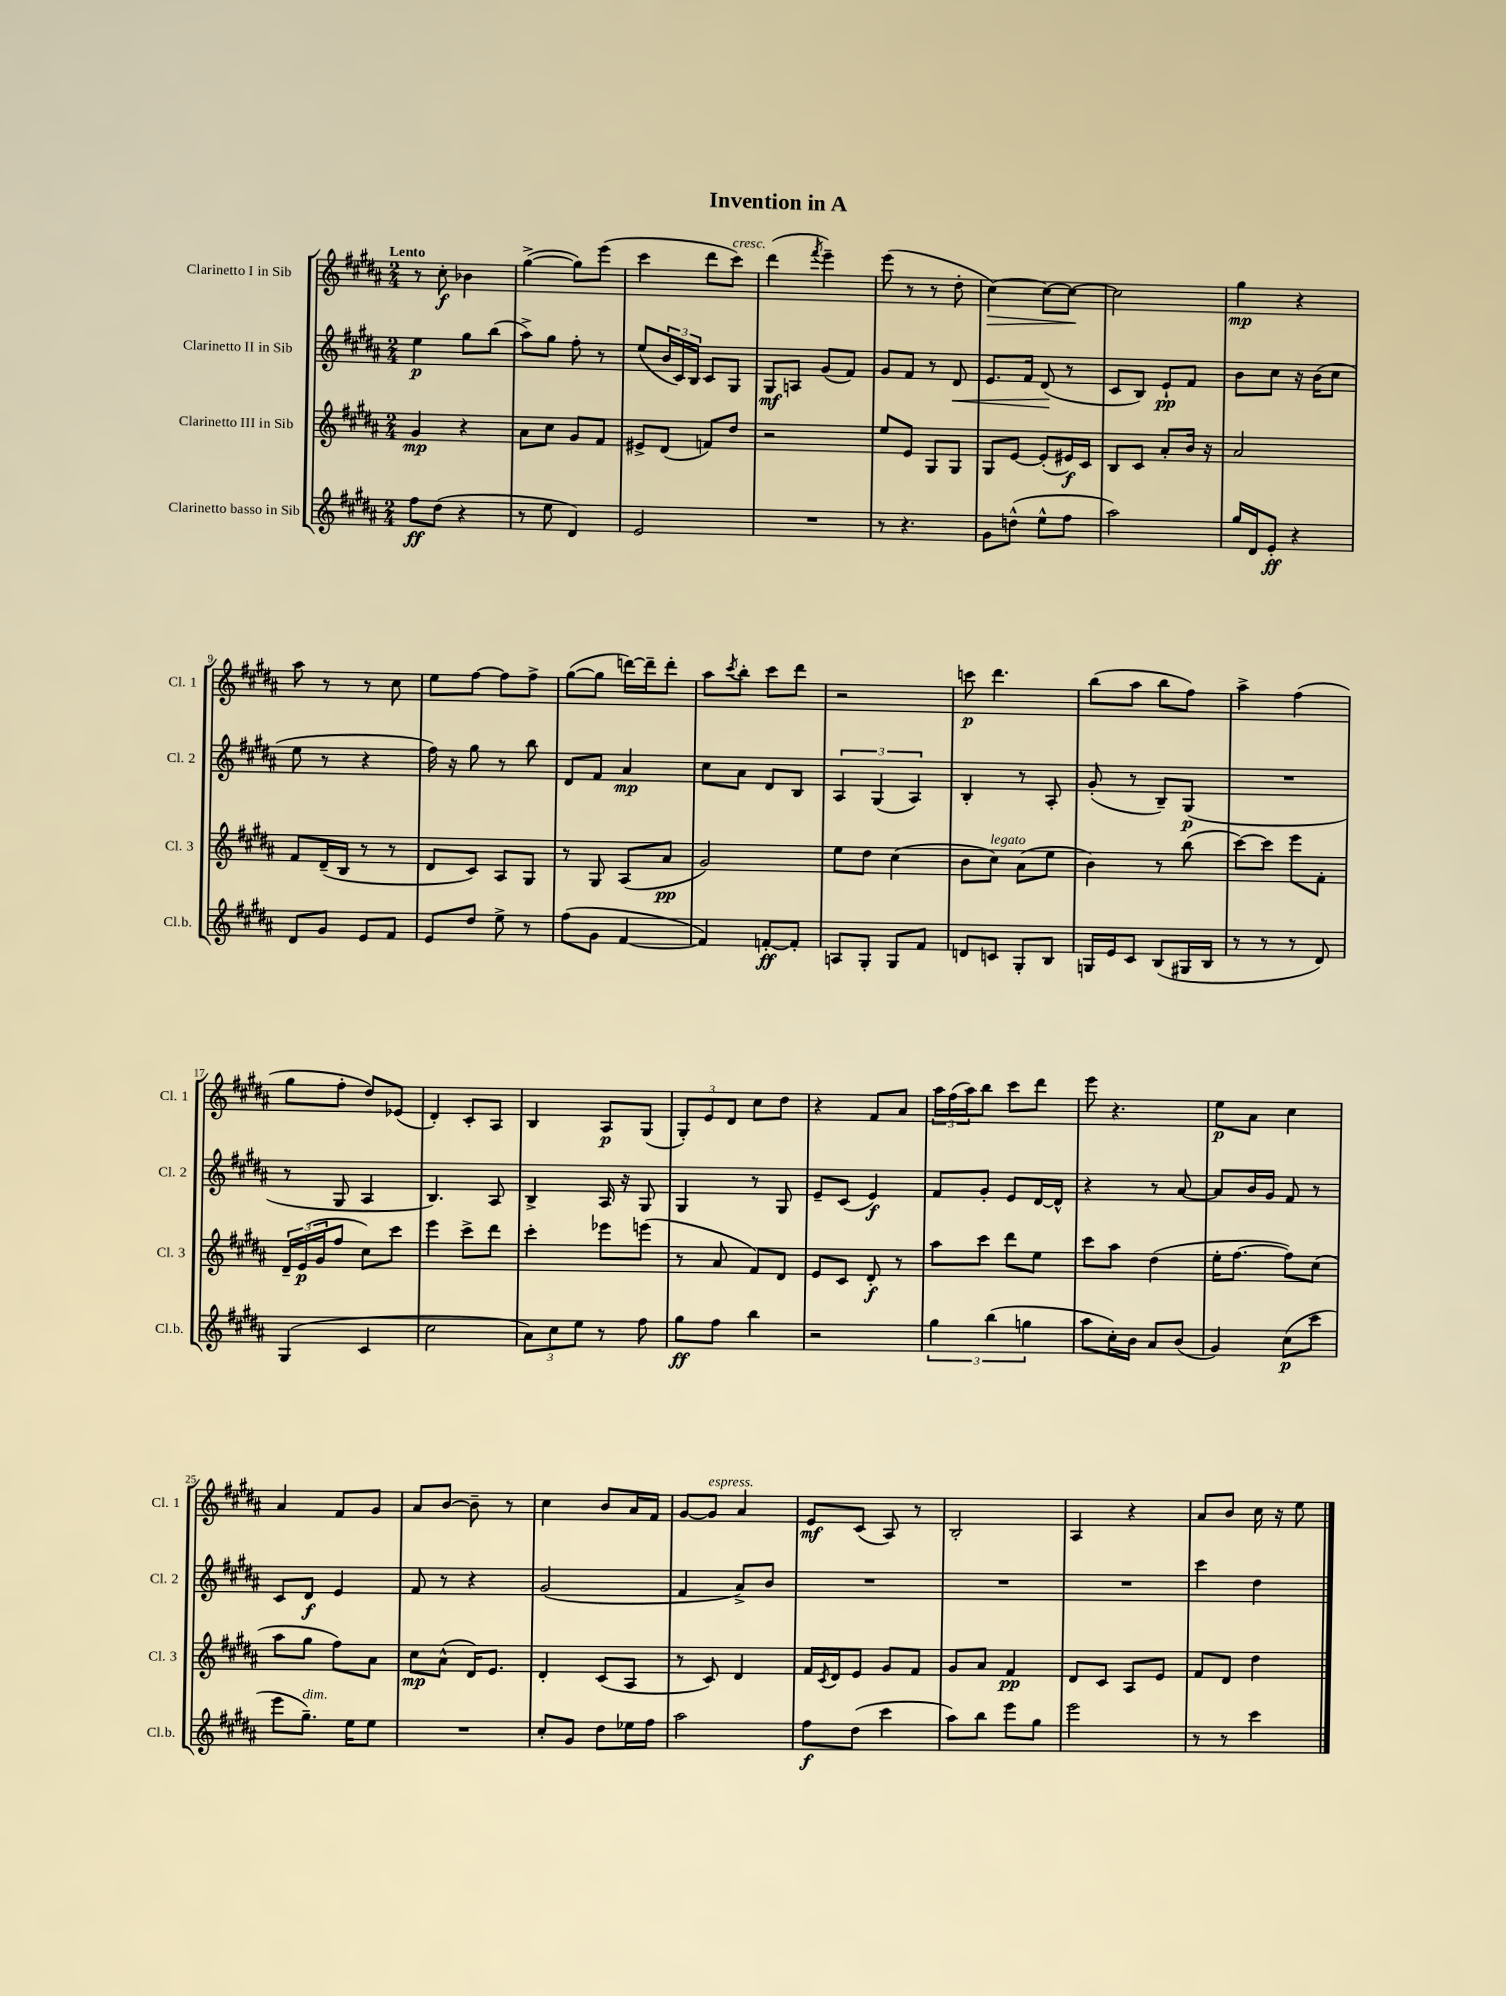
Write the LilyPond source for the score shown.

\header { title = "Invention in A" }
<<
\new StaffGroup <<
\new Staff = "s0" \with { instrumentName = "Clarinetto I in Sib" shortInstrumentName = "Cl. 1" } {
    \clef treble \key b \major \numericTimeSignature \time 2/4 \tempo "Lento"
    r8 cis''8-.\f bes'4 |
    gis''4~->( gis''8) e'''8( |
    cis'''4 dis'''8 cis'''8^\markup { \italic "cresc." }) |
    dis'''4( \acciaccatura { fis'''8 } e'''4--) |
    e'''8( r8 r8 dis''8-. |
    cis''4~\>) cis''8~ cis''8~\! |
    cis''2 |
    gis''4\mp r4 |
    ais''8 r8 r8 cis''8 |
    e''8 fis''8~ fis''8 fis''8-> |
    gis''8~( gis''8 d'''16~) d'''16-- d'''8-. |
    ais''8 \acciaccatura { cis'''8 } b''8-. cis'''8 dis'''8 |
    r2 |
    c'''8\p dis'''4. |
    b''8( ais''8 b''8 fis''8) |
    ais''4-> fis''4( |
    gis''8 fis''8-. dis''8) ees'8( |
    dis'4-.) cis'8-. ais8 |
    b4 ais8\p gis8( |
    \tuplet 3/2 { gis8-.) e'8 dis'8 } cis''8 dis''8 |
    r4 fis'8 ais'8 |
    \tuplet 3/2 { ais''16 fis''16( ais''16) } b''8 cis'''8 dis'''8 |
    e'''8 r4. |
    e''8\p ais'8 cis''4 |
    ais'4 fis'8 gis'8 |
    ais'8 b'8~ b'8-- r8 |
    cis''4 b'8 ais'16 fis'16 |
    gis'8~ gis'8^\markup { \italic "espress." } ais'4 |
    e'8\mf cis'8( ais8) r8 |
    b2-. |
    ais4 r4 |
    ais'8 b'8 cis''16 r16 e''8 \bar "|." |
}
\new Staff = "s1" \with { instrumentName = "Clarinetto II in Sib" shortInstrumentName = "Cl. 2" } {
    \clef treble \key b \major \numericTimeSignature \time 2/4
    e''4\p gis''8 b''8( |
    ais''8->) gis''8 fis''8-. r8 |
    e''8( \tuplet 3/2 { b'16 cis'16) b16 } cis'8 gis8 |
    gis8\mf a8 gis'8( fis'8) |
    gis'8 fis'8 r8 dis'8\< |
    e'8. fis'16 dis'8\!( r8 |
    cis'8 b8) e'8-!\pp fis'8 |
    b'8 cis''8 r16 b'16( cis''8 |
    e''8 r8 r4 |
    fis''16) r16 gis''8 r8 b''8 |
    dis'8 fis'8 ais'4\mp |
    cis''8 ais'8 dis'8 b8 |
    \tuplet 3/2 { ais4 gis4( ais4) } |
    b4-. r8 ais8-. |
    gis'8-.( r8 b8--) gis8\p( |
    R2 |
    r8 gis8 ais4 |
    b4.) ais8 |
    b4-> ais16 r16 gis8 |
    gis4 r8 gis8 |
    e'8-- cis'8( e'4\f) |
    fis'8 gis'8-. e'8 dis'16~ dis'16-^ |
    r4 r8 ais'8~ |
    ais'8 b'16 gis'16 fis'8 r8 |
    cis'8 dis'8\f e'4 |
    fis'8 r8 r4 |
    gis'2( |
    fis'4 ais'8->) b'8 |
    R2 |
    R2 |
    R2 |
    cis'''4 dis''4 \bar "|." |
}
\new Staff = "s2" \with { instrumentName = "Clarinetto III in Sib" shortInstrumentName = "Cl. 3" } {
    \clef treble \key b \major \numericTimeSignature \time 2/4
    gis'4\mp r4 |
    ais'8 cis''8 gis'8 fis'8 |
    eis'8-> dis'8( f'8) dis''8 |
    r2 |
    e''8 e'8 gis8 gis8 |
    gis8 e'8~ e'8-.( eis'16\f) cis'16 |
    b8 cis'8 ais'8-. b'16 r16 |
    ais'2 |
    fis'8 dis'16--( b16 r8 r8 |
    dis'8 cis'8) ais8 gis8 |
    r8 gis8 ais8( ais'8\pp |
    gis'2) |
    e''8 dis''8 cis''4( |
    b'8 cis''8^\markup { \italic "legato" }) ais'8( e''8 |
    b'4) r8 b''8( |
    cis'''8~) cis'''8 e'''8 fis'8-. |
    \tuplet 3/2 { dis'16-- e'16\p( gis'16 } fis''8 cis''8) cis'''8 |
    e'''4 cis'''8-> dis'''8 |
    cis'''4-. ees'''8 e'''8( |
    r8 ais'8 fis'8) dis'8 |
    e'8 cis'8 dis'8-.\f r8 |
    ais''8 cis'''8 dis'''8 e''8 |
    cis'''8 ais''8 dis''4( |
    e''16-. fis''8.~ fis''8) cis''8( |
    ais''8 gis''8 fis''8) ais'8 |
    cis''8\mp ais'8-^( dis'16) e'8. |
    dis'4-. cis'8( ais8 |
    r8 cis'8) dis'4 |
    fis'16 \acciaccatura { cis'8 } dis'16 e'8 gis'8 fis'8 |
    gis'8 ais'8 fis'4\pp |
    dis'8 cis'8 ais8 e'8 |
    fis'8 dis'8 dis''4 \bar "|." |
}
\new Staff = "s3" \with { instrumentName = "Clarinetto basso in Sib" shortInstrumentName = "Cl.b." } {
    \clef treble \key b \major \numericTimeSignature \time 2/4
    fis''8\ff dis''8( r4 |
    r8 e''8 dis'4) |
    e'2 |
    R2 |
    r8 r4. |
    gis'8 d''8-^( e''8-^ fis''8 |
    ais''2) |
    gis''16 dis'16 e'8-.\ff r4 |
    dis'8 gis'8 e'8 fis'8 |
    e'8 dis''8 e''8-> r8 |
    fis''8( gis'8 fis'4~ |
    fis'4) f'8~-.\ff f'8-. |
    a8 gis8-. gis8 fis'8 |
    d'8 c'8 gis8-. b8 |
    g16 e'16 cis'8 b8( gis16 b16 |
    r8 r8 r8 dis'8) |
    gis4( cis'4 |
    cis''2 |
    \tuplet 3/2 { ais'8) cis''8 e''8 } r8 fis''8 |
    gis''8\ff fis''8 b''4 |
    r2 |
    \tuplet 3/2 { gis''4 b''4( g''4 } |
    ais''8 cis''16-.) b'16 ais'8 b'8( |
    gis'4) cis''8\p( cis'''8 |
    e'''8 gis''8.--^\markup { \italic "dim." }) e''16 e''8 |
    R2 |
    cis''8-. gis'8 dis''8 ees''16 fis''16 |
    ais''2 |
    fis''8\f dis''8( cis'''4 |
    ais''8) b''8 e'''8 gis''8 |
    e'''2 |
    r8 r8 cis'''4 \bar "|." |
}
>>
>>
